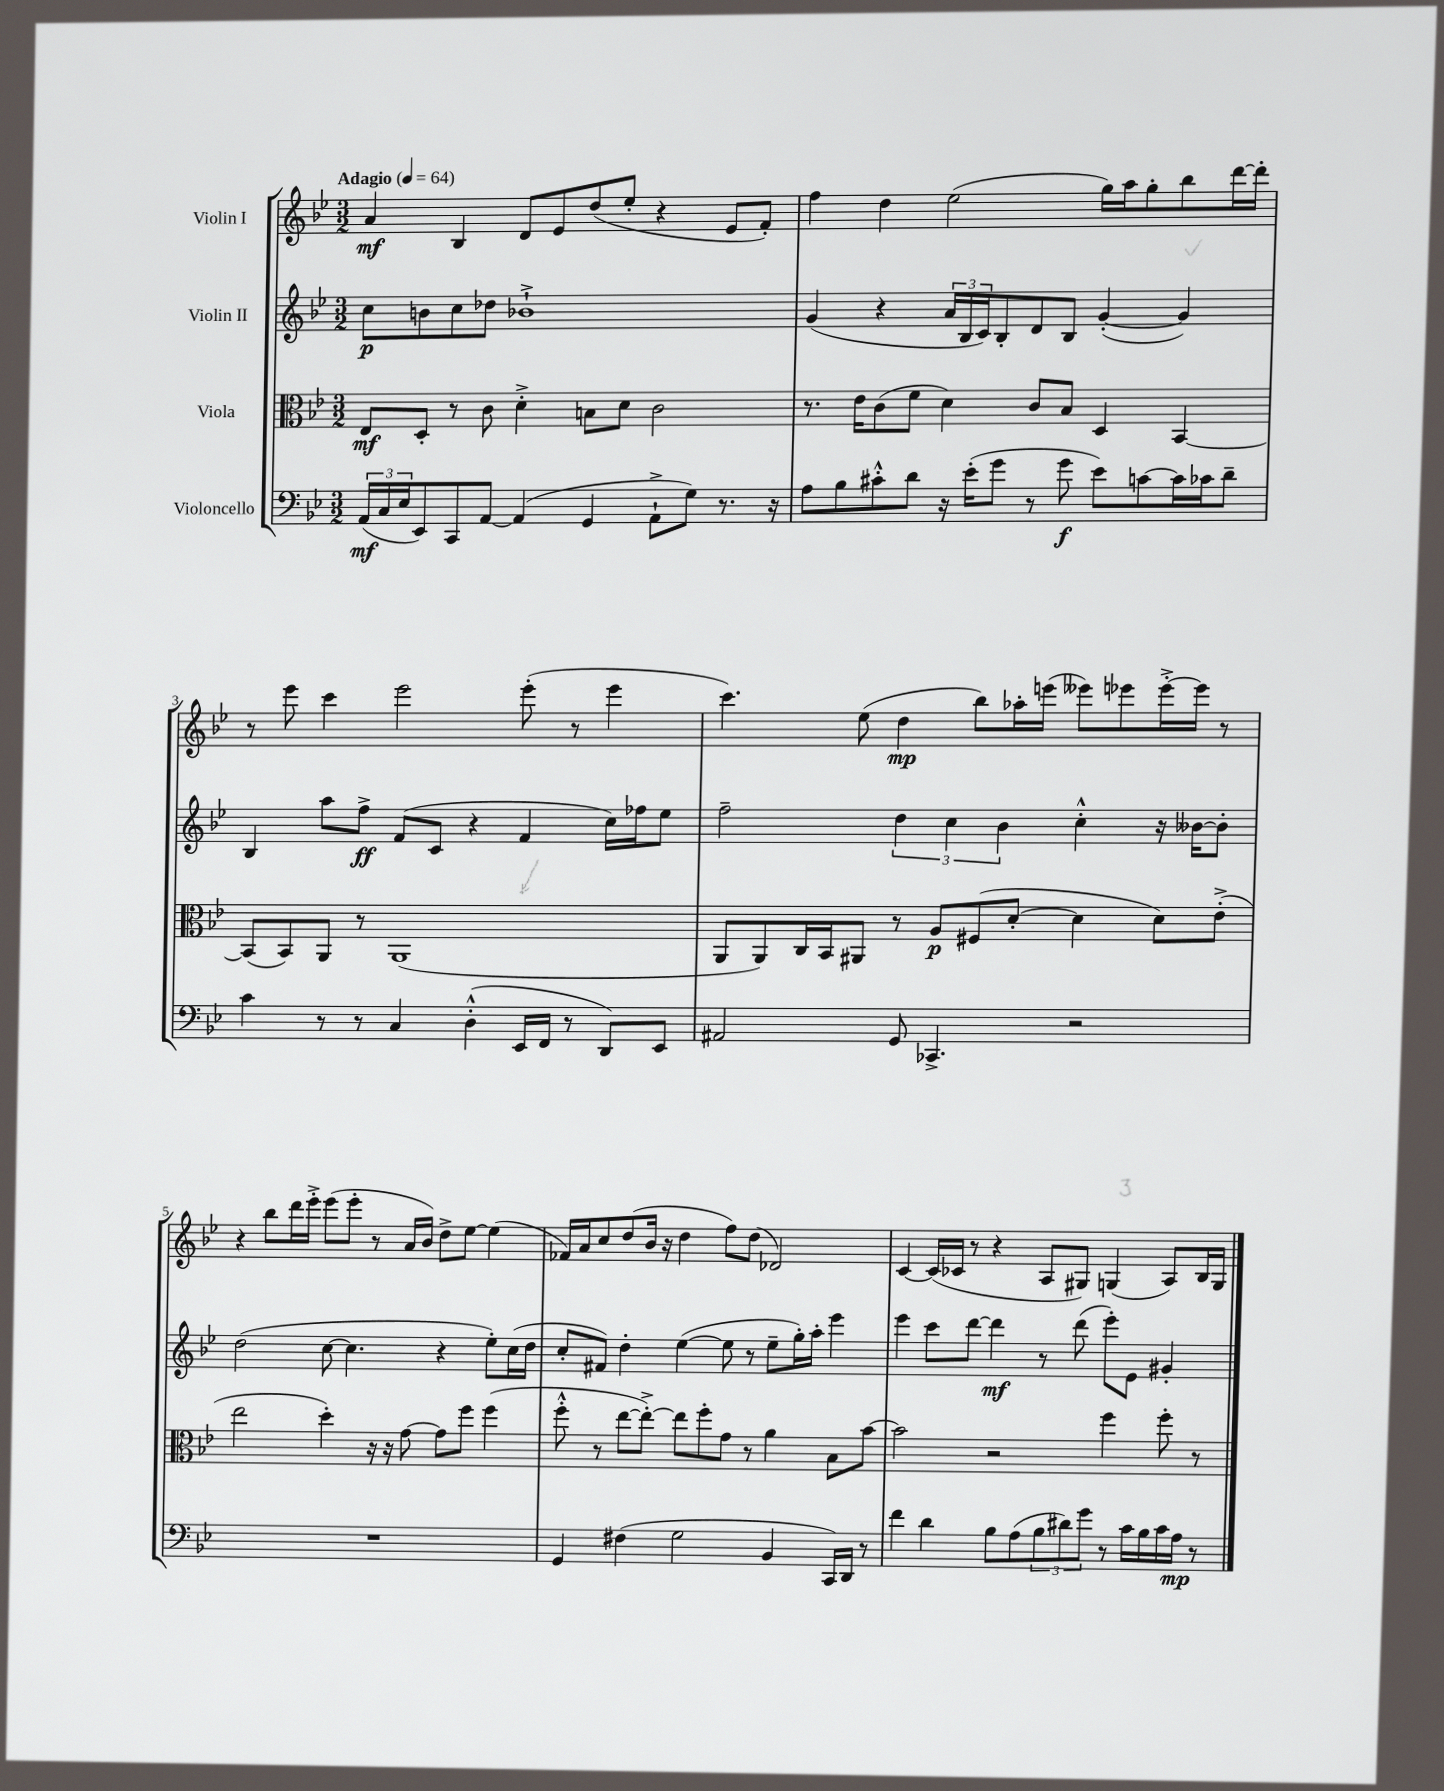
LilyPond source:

<<
\new StaffGroup <<
\new Staff = "s0" \with { instrumentName = "Violin I" } {
    \clef treble \key bes \major \numericTimeSignature \time 3/2 \tempo "Adagio" 4 = 64
    a'4\mf bes4 d'8 ees'8 d''8( ees''8-. r4 ees'8 f'8-.) |
    f''4 d''4 ees''2( g''16) a''16 g''8-. bes''8 d'''16~ d'''16-. |
    r8 ees'''8 c'''4 ees'''2 ees'''8-.( r8 ees'''4 |
    c'''4.) ees''8( d''4\mp bes''8) aes''16-. e'''16( eeses'''8) ees'''8 ees'''16~-.-> ees'''16 r8 |
    r4 bes''8 d'''16 ees'''16-.-> ees'''8( ees'''8-. r8 a'16 bes'16) d''8-> ees''8~ ees''4( |
    fes'16) a'16 c''8 d''8( bes'16 r16 d''4 f''8) d''8( des'2) |
    c'4~ c'16( ces'16 r8 r4 a8 gis8) g4( a8) bes16 g16 \bar "|." |
}
\new Staff = "s1" \with { instrumentName = "Violin II" } {
    \clef treble \key bes \major \numericTimeSignature \time 3/2
    c''8\p b'8 c''8 des''8 bes'1-!-> |
    g'4( r4 \tuplet 3/2 { a'16 bes16 c'16) } bes8-. d'8 bes8 g'4~-.( g'4) |
    bes4 a''8 f''8->\ff f'8( c'8 r4 f'4 c''16) fes''16 ees''8 |
    f''2-- \tuplet 3/2 { d''4 c''4 bes'4 } c''4-.-^ r16 beses'16~ beses'8-. |
    d''2( c''8~ c''4. r4 ees''8-.) c''16( d''16 |
    c''8-. fis'8) d''4-. ees''4~( ees''8 r8 ees''8-- g''16-.) a''16-. ees'''4 |
    ees'''4 c'''8 d'''8~ d'''4\mf r8 d'''8( ees'''8-.) ees'8 gis'4-. \bar "|." |
}
\new Staff = "s2" \with { instrumentName = "Viola" } {
    \clef alto \key bes \major \numericTimeSignature \time 3/2
    ees8\mf d8-. r8 c'8 d'4-.-> b8 d'8 c'2 |
    r8. ees'16 c'8( f'8 d'4) c'8 bes8 d4 bes,4~ |
    bes,8( bes,8) a,8 r8 a,1( |
    a,8 a,8) c16 bes,16 ais,8 r8 a8\p fis8( d'8~-. d'4 d'8) ees'8-.->( |
    ees''2 d''4-.) r16 r16 g'8~ g'8 f''8 f''4( |
    f''8-.-^ r8 ees''8~ ees''8~-.->) ees''8 f''8-. g'8 r8 a'4 bes8 bes'8~ |
    bes'2 r2 f''4 f''8-. r8 \bar "|." |
}
\new Staff = "s3" \with { instrumentName = "Violoncello" } {
    \clef bass \key bes \major \numericTimeSignature \time 3/2
    \tuplet 3/2 { a,16\mf( c16 ees16 } ees,8) c,8 a,8~ a,4( g,4 a,8-!-> g8) r8. r16 |
    a8 bes8 cis'8-.-^ d'8 r16 ees'16-.( g'8 r8 g'8\f ees'8) c'8~ c'16 ces'16 d'8-- |
    c'4 r8 r8 c4 d4-.-^( ees,16 f,16 r8 d,8) ees,8 |
    ais,2 g,8 ces,4.-> r2 |
    R1. |
    g,4 fis4( g2 bes,4 c,16) d,16 r8 |
    f'4 d'4 bes8 a8( \tuplet 3/2 { bes8 dis'8) g'8 } r8 c'16 bes16 c'16 a16\mp r8 \bar "|." |
}
>>
>>
